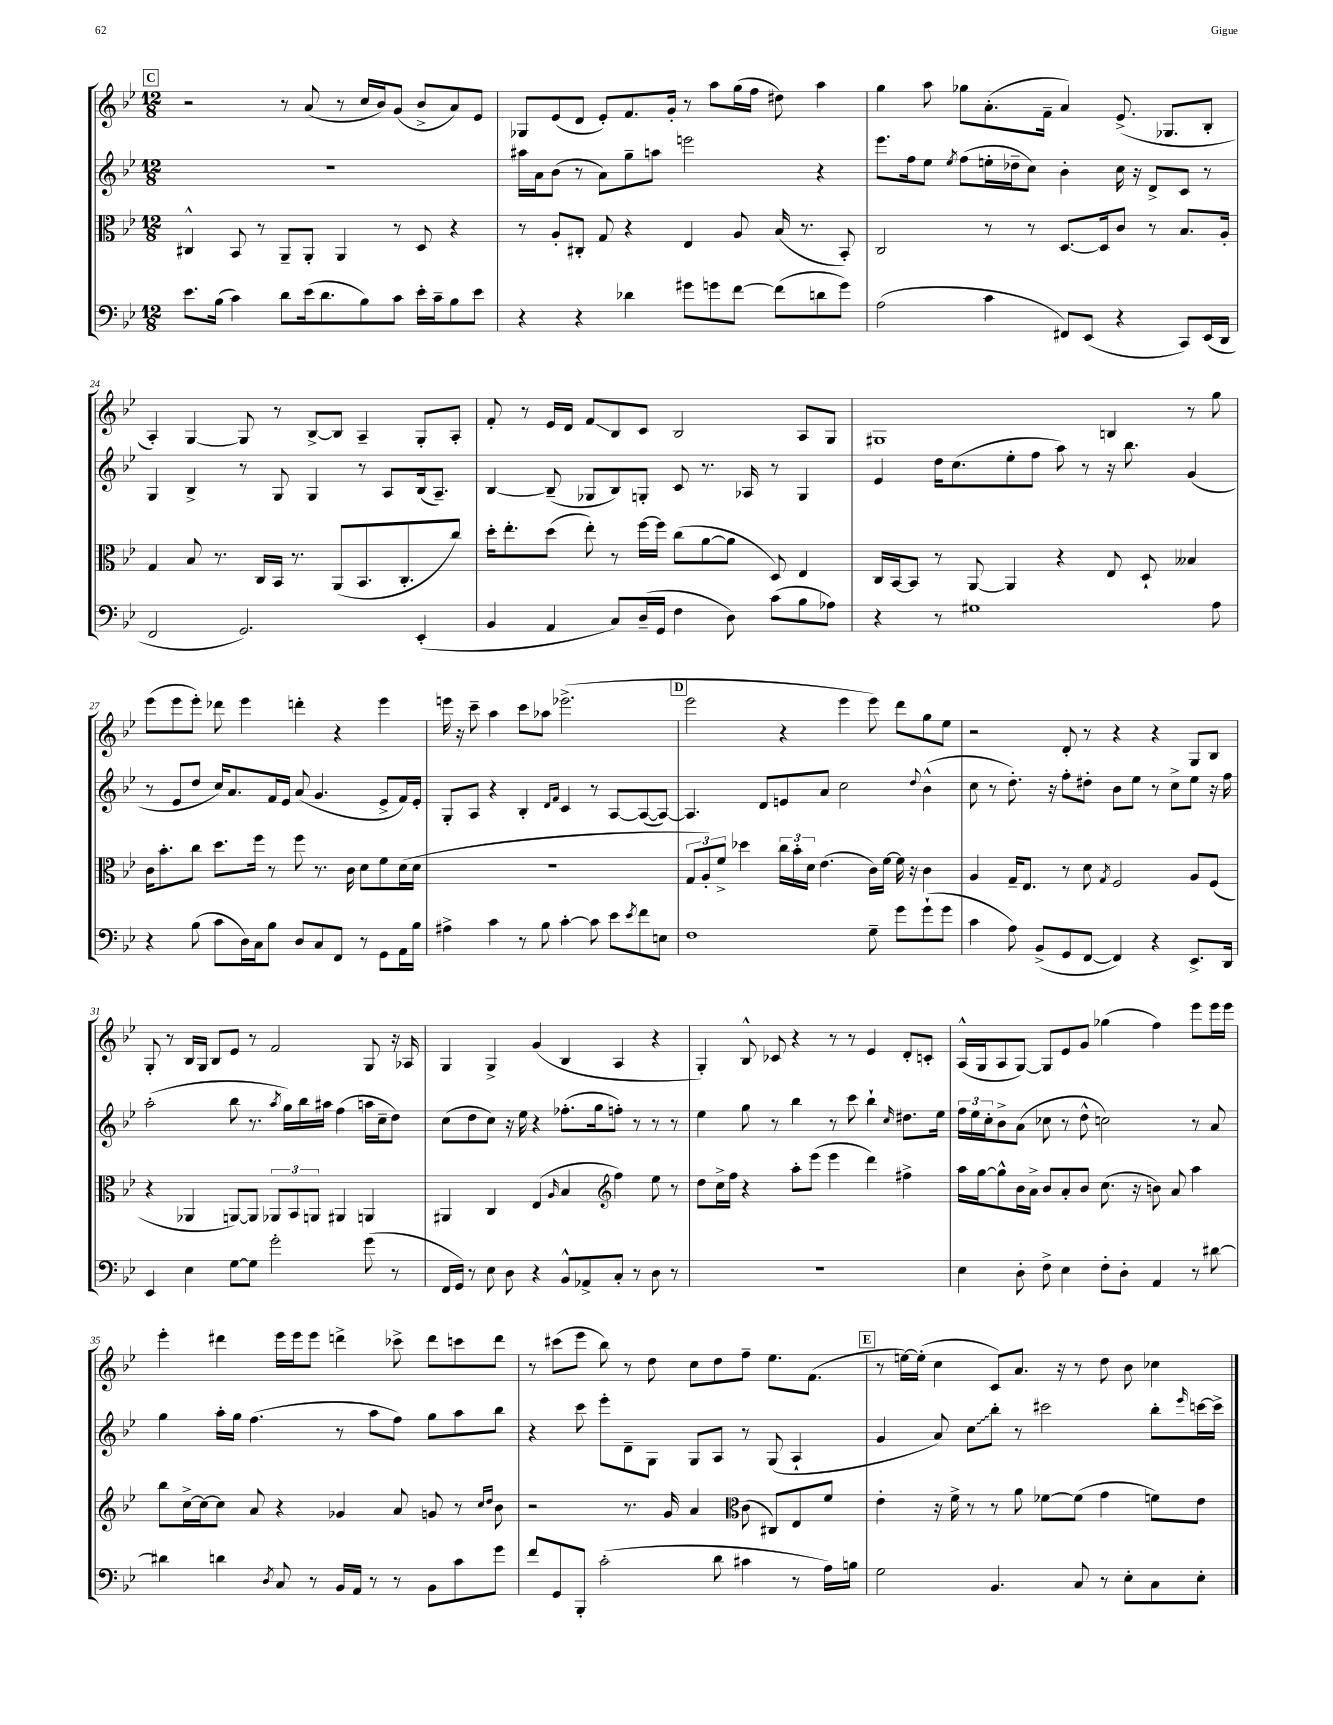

**kern	**kern	**kern	**kern
*staff4	*staff3	*staff2	*staff1
*clefF4	*clefC3	*clefG2	*clefG2
*k[b-e-]	*k[b-e-]	*k[b-e-]	*k[b-e-]
*M12/8	*M12/8	*M12/8	*M12/8
8.e-	4C#^^	1.r	2r
(16B-	.	.	.
4c)	8BB-	.	.
.	8r	.	.
8d	8AA~	.	8r
(16e-	8AA'	.	(8a
8.d	.	.	.
.	4AA	.	8r
8B-)	.	.	16cc
.	.	.	16b-)
8c	8r	.	(8g
16e-'	8D	.	8b-^
16c~	.	.	.
8B-	4r	.	8a)
8e-	.	.	8e-
=	=	=	=
4r	8r	16aa#	8G-
.	.	16a	.
.	8A'	(8b-	(8e-
4r	8C#'	8r	8d
.	8G	8a)	8e-')
4d-	4r	8gg~	8.f
.	.	8aa	.
.	.	.	16g'
8g#	4E-	2eee	8r
8g	.	.	8aa
[8f	8A	.	(16gg
.	.	.	16ff
(8f]	(16B-	.	8dd#)
.	8.r	.	.
8d	.	4r	4aa
8g)	8BB-')	.	.
=	=	=	=
(2A	2C	8.eee-	4gg
.	.	16ff	.
.	.	8ee-	8aa
.	.	8qee-	.
.	.	(8ff	8gg-
4c	8r	16ee'	(8.a'
.	.	16dd-~	.
.	8r	8cc)	.
.	.	.	16f~
8FF#)	[8.D	4b-'	4a)
(8EE-	.	.	.
.	16D]	.	.
4r	8c	16cc	(8.e-^
.	.	16r	.
.	8r	8d^	.
.	.	.	8.G-
8CC)	8.B-	8c	.
(16EE-	.	8r	8B-'
16DD	16A'	.	.
=	=	=	=
2FF	4G	4G	4A')
.	8B-	4B-^	[4G
.	8.r	.	.
2.GG)	.	8r	8G]
.	16C	.	.
.	16BB-	8G	8r
.	8.r	.	.
.	.	4G	[8B-^
.	(8AA	.	8B-]
.	8.BB-	8r	4A~
.	.	8A	.
.	8.C'	.	.
(4EE-'	.	(16B-	8G'
.	.	8.A~)	.
.	8cc)	.	8A'
=	=	=	=
4BB-	16dd'	[4B-	8f'
.	8.ee-'	.	.
.	.	.	8r
4AA	(8dd	(8B-~]	16e-
.	.	.	16d
.	8ee-')	8G-	8f
8C)	8r	8B-)	8B-
(16D~	[16ff	8G'	8c
16GG	16ff]	.	.
4F	(8cc	8c	2B-
.	[8a	8.r	.
8D)	8a]	.	.
.	.	16A-	.
(8c	8D)	8r	.
8B-	4E-	4G	8A
8A-)	.	.	8G
=	=	=	=
4r	16C	4e-	1G#
.	[16BB-	.	.
.	8BB-]	.	.
8r	8r	16dd	.
.	.	(8.cc	.
1G#	[8AA	.	.
.	4AA]	8ee-'	.
.	.	8ff	.
.	4r	8aa)	.
.	.	8r	.
.	8E-	16r	4B
.	.	8.bb-	.
.	8D`	.	.
.	4B--	(4g	8r
8A	.	.	8gg
=	=	=	=
4r	16c	8r	(8eee-
.	8.b-'	.	.
.	.	8e-	8eee-
(8B-	8cc	8dd	8eee-')
8c	8.dd	16cc)	8ddd-
.	.	8.a	.
16D)	.	.	4eee-
16C	16ff	.	.
8B-	8r	16f	.
.	.	16e-	.
8D	8ff	(8a	4ddd'
8C	8.r	4.g	.
8FF	.	.	4r
.	16c	.	.
8r	8d	.	.
8GG	8f	8e-^	4eee-
16AA	(16d	16f)	.
16B-	16d	16e-'	.
=	=	=	=
4A#^	1.r	8G'	16eee
.	.	.	16r
.	.	8A	8ccc~
4c	.	4r	4aa
8r	.	4B-'	8ccc
8B-	.	.	8aa-
.	.	16qqd	.
.	.	16qqf	.
[4c'	.	4c	(2.eee-^
8c]	.	8r	.
8e-	.	[8A	.
8qe-	.	.	.
8f	.	(8A_	.
8E	.	8A_)	.
=	=	=	=
1F	12G	4.A]	2eee-
.	12A')	.	.
.	12f^	.	.
.	4dd-	.	.
.	.	8d	.
.	24cc	8e	4r
.	24b-'	.	.
.	24d	.	.
.	(4.e-	8a	.
.	.	2cc	4eee-
8G~	16c)	.	8eee-)
.	[16f	.	.
8g	16f]	.	8ddd
.	16r	.	.
.	.	8qqdd	.
(8g`	4c	(4b-^^	8gg
8g	.	.	8ee-
=	=	=	=
4c	4A	8cc	2r
.	.	8r	.
8A)	16G~	8.dd')	.
.	8.E-	.	.
(8BB-^	.	.	.
.	.	16r	.
8GG	8r	8ff'	8d'
[8FF	8d	8dd#'	8r
.	8qG	.	.
4FF])	2F	8b-	4r
.	.	8ee-	.
4r	.	8r	4r
.	.	8cc^	.
8.EE-^	8A	8ee-	8G
.	(8F	16r	8B-
16DD	.	16ff	.
=	=	=	=
4EE-	4r	(2aa'	8G'
.	.	.	8r
4E-	4AA-	.	16B-
.	.	.	16G
.	.	.	8B-
[8G	[8AA)	8bb-	8e-
8G]	8AA]	8.r	8r
2g'	12AA-	.	2f
.	.	8qaa	.
.	.	16gg)	.
.	12BB-	.	.
.	.	16bb-	.
.	12AA	.	.
.	.	16aa#	.
.	4AA#	(4ff	.
(8g	4AA	16aa	8G
.	.	16cc~	.
8r	.	8dd)	16r
.	.	.	16A-
=	=	=	=
16FF	4AA#	(8cc	4G
16GG)	.	.	.
8r	.	8dd	.
8E-	4C	8cc)	4G^
8D	.	16r	.
.	.	16ee-	.
4r	(4E-	4r	(4g
.	16qqA	.	.
8BB-^^	4B-	(8.ff-'	4B-
8AA-^	.	.	.
.	.	16gg	.
*	*clefG2	*	*
8C'	4ff)	8ff')	4A
8r	.	8r	.
8D	8ee-	8r	4r
8r	8r	8r	.
=	=	=	=
1.r	8dd	4ee-	4G')
.	16cc^	.	.
.	16ff	.	.
.	4r	8gg	8B-^^
.	.	8r	8c-
.	8aa'	4bb-	4r
.	(8eee-	.	.
.	4eee-	8r	8r
.	.	8ccc	8r
.	4ddd)	4bb-`	4e-
.	.	16qqcc	.
.	4ff#^	8.dd#	8d'
.	.	.	8c'
.	.	16ee-	.
=	=	=	=
4E-	16aa	24ff	(16A^^
.	.	24ee-	.
.	[16gg	.	16G
.	.	24cc'	.
.	8gg^^]	8b-^	8A
8D'	16b-	(8a	[8G)
.	16a^	.	.
8F^	8b-	8cc-	8G]
4E-	8a'	8r	8e-
.	8b-	8dd^^	8g
8F'	(8.cc	2cc)	(4gg-
8D'	.	.	.
.	16r	.	.
4AA	8b)	.	4ff)
.	8a	.	.
8r	4aa	8r	8eee-
[8d#	.	8a	16eee-
.	.	.	16eee-
=	=	=	=
4d#]	8bb-	4gg	4eee-'
.	[16cc^	.	.
.	16cc_	.	.
4d	8cc]	16aa'	4ddd#
.	.	16gg	.
.	8a	(4.ff	.
8qD	.	.	.
8C	4r	.	16eee-
.	.	.	16eee-
8r	.	.	8eee-
16BB-	4g-	8r	4ddd^
16AA	.	.	.
8r	.	8aa	.
8r	8a	8ff)	8ccc-^
8BB-	8g	8gg	8ddd
8c	8r	8aa	8ccc
.	16qqcc	.	.
.	16qqdd	.	.
8g	8b-	8bb-	8ddd
=	=	=	=
8f	2r	4r	8r
8GG	.	.	(8ccc#
8BBB-'	.	8ccc	8eee-
(2c'	.	8eee-'	8bb-)
.	8.r	8d~	8r
.	.	8G	8dd
.	16g	.	.
.	4a	8G	8cc
8d	.	8A	8dd
*	*clefC3	*	*
4c#	(8c	8r	8ff~
.	8C#)	(8G	8.ee-
8r	8E-	4A`	.
.	.	.	(8.f
16A)	8f	.	.
16B	.	.	.
=	=	=	=
2G	4e-'	4g	8r
.	.	.	[16ee)
.	.	.	(16ee']
.	16r	8a)	4cc
.	16f^	.	.
.	8r	8cc	.
4.BB-	8r	8bb-'	8c)
.	8a	8r	8.a
.	[8f-	2ccc#	.
.	.	.	16r
8C	(8f-]	.	8r
8r	4g	.	8dd
8E-'	.	.	8b-
8C	8f)	8bb-'	4cc-
.	.	16qqeee-	.
8E-'	8e-	[16ccc	.
.	.	16ccc^]	.
==	==	==	==
*-	*-	*-	*-
